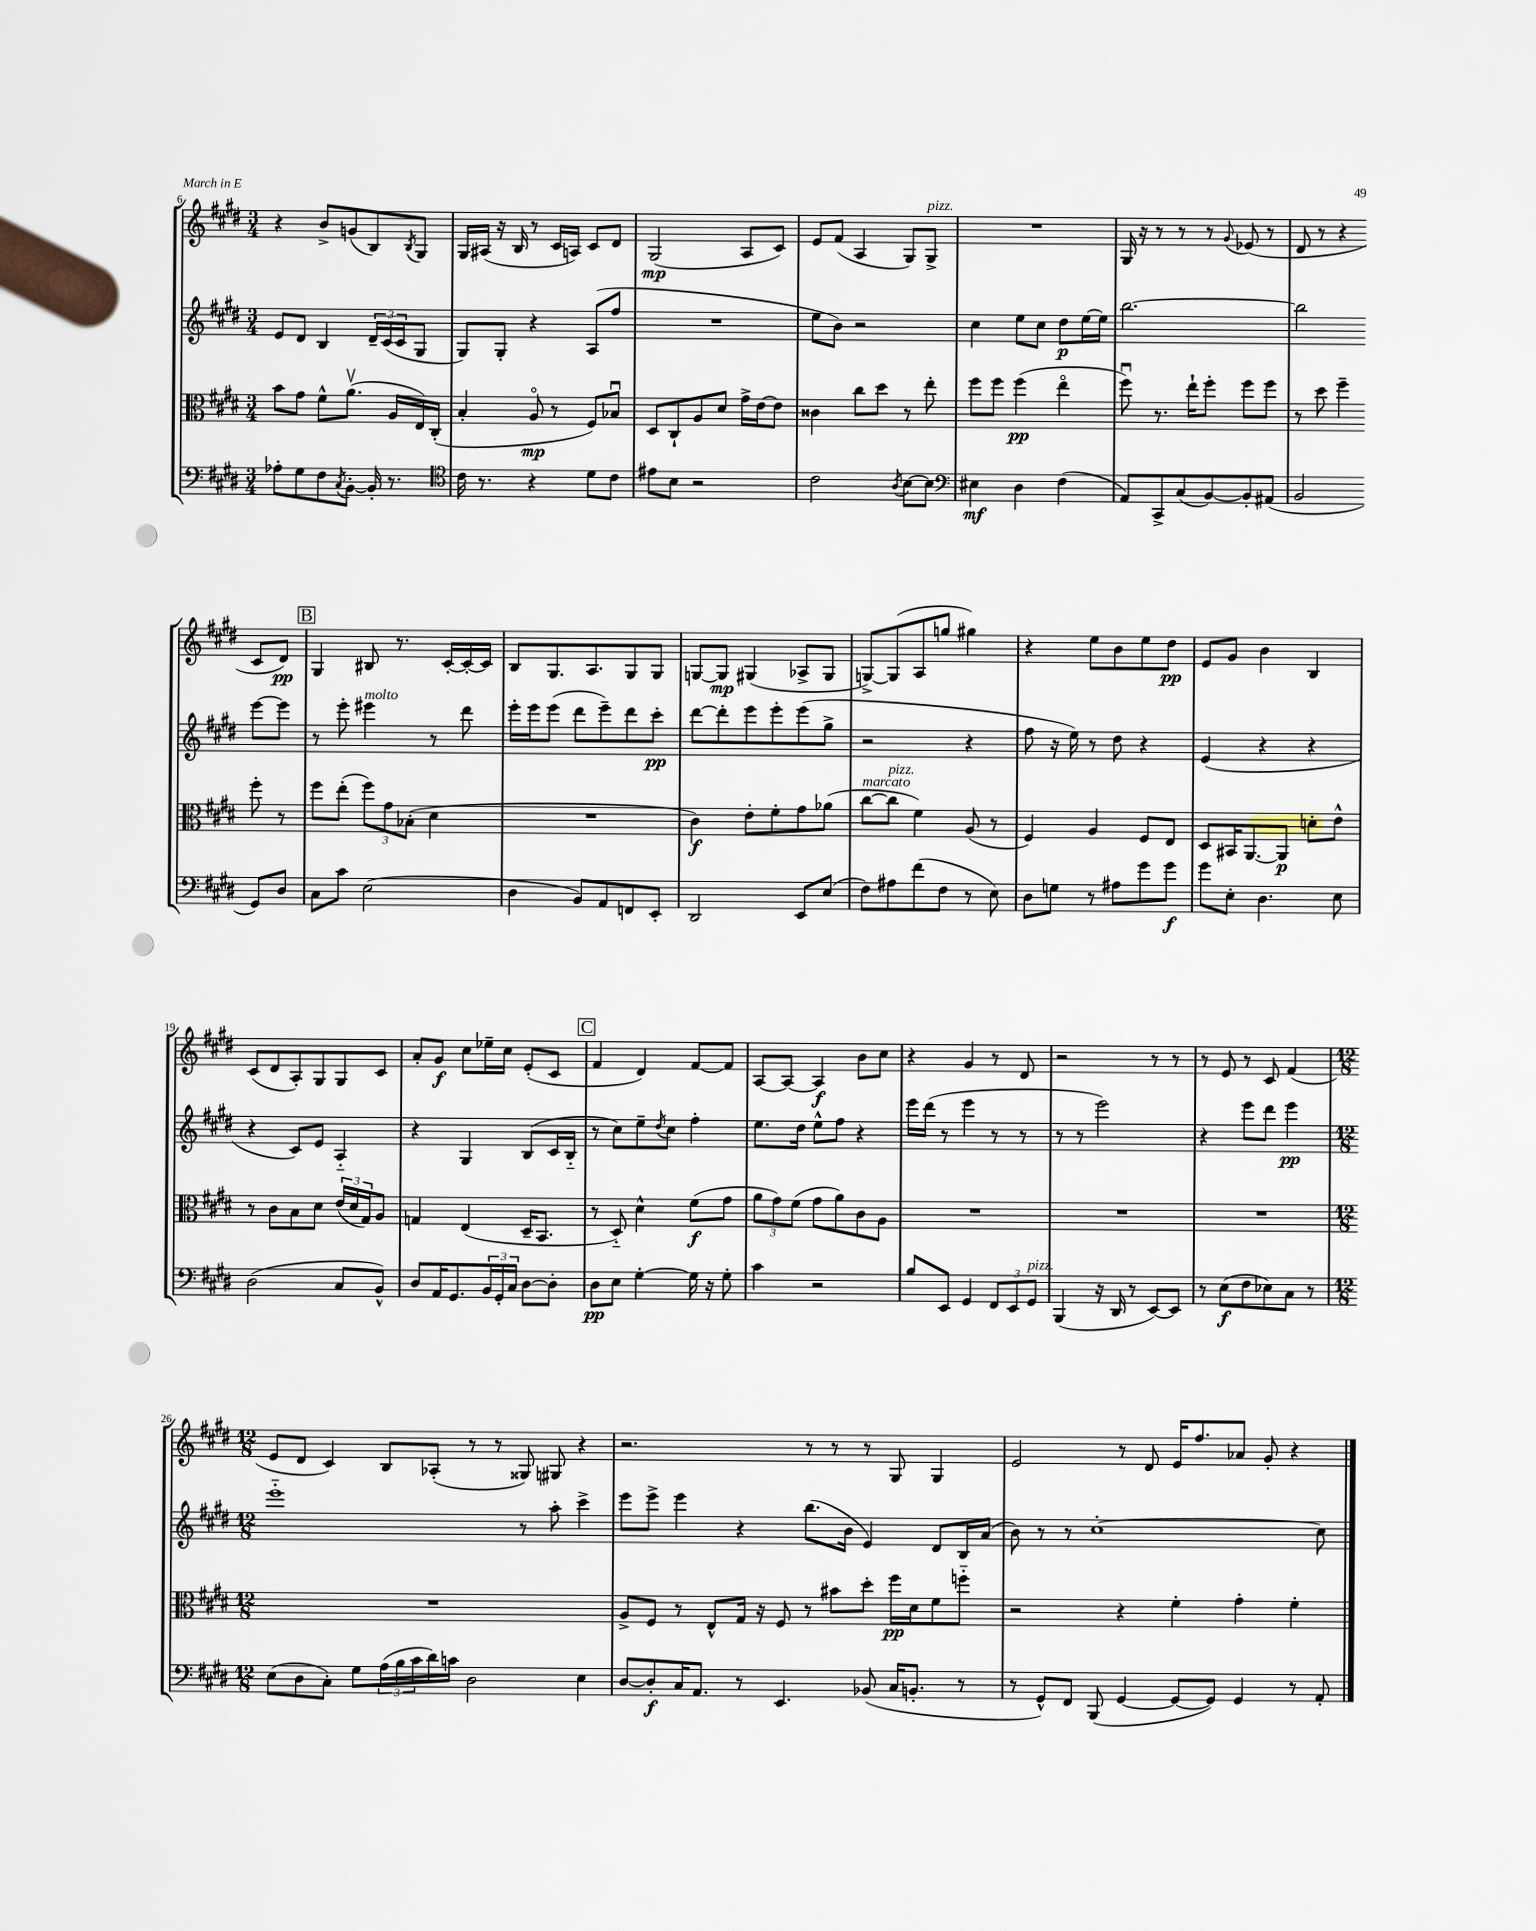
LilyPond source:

<<
\new StaffGroup <<
\new Staff = "s0" {
    \clef treble \key e \major \numericTimeSignature \time 3/4
    r4 b'8-> g'8( b8) \acciaccatura { b8 } gis8 |
    gis16 ais16( r16 b16 r8 cis'16 a16) cis'8 dis'8 |
    gis2\mp( a8 cis'8) |
    e'8 fis'8( a4 gis8) gis8->^\markup { \italic "pizz." } |
    R2. |
    gis16 r16 r8 r8 r8 \appoggiatura { gis'8 } ees'8( r8 |
    dis'8 r8 r4 cis'8 dis'8\pp) |
    \mark \markup { \box "B" } gis4 bis8 r8. cis'16~-. cis'16~-. cis'16 |
    b8 gis8. a8. gis8 gis8 |
    g8~ g8\mp gis4( aes8-> gis8 |
    g8~->) g8( a8 g''8 gis''4) |
    r4 e''8 b'8 e''8 dis''8\pp |
    e'8 gis'8 b'4 b4 |
    cis'8( dis'8 a8-.) gis8 gis8 cis'8 |
    a'8-. gis'8\f cis''8 ees''16-- cis''16 e'8-.( cis'8 |
    \mark \markup { \box "C" } fis'4 dis'4) fis'8~ fis'8 |
    a8~ a8~ a4\f b'8 cis''8 |
    r4 gis'4 r8 dis'8 |
    r2 r8 r8 |
    r8 e'8 r8 cis'8 fis'4( |
    \numericTimeSignature \time 12/8 e'8 dis'8 cis'4) b8 aes8-.( r8 r8 gisis8) gis8 r4 |
    r2. r8 r8 r8 gis8 gis4 |
    e'2 r8 dis'8 e'16 fis''8. aes'8 gis'8-. r4 \bar "|." |
}
\new Staff = "s1" {
    \clef treble \key e \major \numericTimeSignature \time 3/4
    e'8 dis'8 b4 \tuplet 3/2 { dis'16-- cis'16( cis'16 } gis8 |
    gis8) gis8-. r4 a8( fis''8 |
    R2. |
    e''8 b'8) r2 |
    cis''4 e''8 cis''8 dis''8\p e''16~ e''16 |
    b''2.~ |
    b''2 e'''8~ e'''8 |
    \mark \markup { \box "B" } r8 e'''8-. eis'''4^\markup { \italic "molto" } r8 dis'''8 |
    e'''16-. e'''16 e'''8( dis'''8 e'''8--) dis'''8 cis'''8-.\pp |
    dis'''8~ dis'''8-. e'''8 e'''8-. e'''8( gis''8-> |
    r2 r4 |
    fis''8 r16 e''16) r8 dis''8 r4 |
    e'4( r4 r4 |
    r4 cis'8) e'8 a4-_ |
    r4 gis4 b8( cis'16 b16-_ |
    \mark \markup { \box "C" } r8 cis''8) e''8-- \acciaccatura { dis''8 } cis''8 fis''4-. |
    e''8. dis''16 e''8-^ fis''8 r4 |
    e'''16 dis'''16( r8 e'''4 r8 r8 |
    r8 r8 e'''2) |
    r4 e'''8 dis'''8 e'''4\pp |
    \numericTimeSignature \time 12/8 e'''1-_ r8 a''8-. cis'''4-> |
    e'''8 e'''8-> e'''4 r4 b''8.( b'16 e'4) dis'8 b16 a'16( |
    b'8) r8 r8 cis''1~-. cis''8 \bar "|." |
}
\new Staff = "s2" {
    \clef alto \key e \major \numericTimeSignature \time 3/4
    b'8 gis'8 fis'8-^ a'8.\upbow( a16 e16) cis16-.( |
    b4-. a8\flageolet\mp r8 fis8) bes8\downbow |
    dis8 cis8-! a8 dis'8 gis'16-> e'16~ e'8 |
    cisis'4 cis''8 dis''8 r8 e''8-. |
    fis''8 fis''8 fis''4\pp( e''4\flageolet |
    fis''8\downbow) r8. e''16-! fis''8-. fis''8 fis''8 |
    r8 dis''8 fis''4-- fis''8-. r8 |
    \mark \markup { \box "B" } fis''8 e''8-.( \tuplet 3/2 { fis''8) gis'8 bes8-.( } dis'4 |
    R2. |
    cis'4\f) e'8-. fis'8-. gis'8 aes'8( |
    cis''8~^\markup { \italic "marcato" } cis''8^\markup { \italic "pizz." } fis'4) a8( r8 |
    fis4) a4 fis8 e8 |
    dis8 bis,16 a,8.~ a,8\p d'8-. e'8-^ |
    r8 cis'8 b8 dis'8 \tuplet 3/2 { e'16( dis'16 gis16) } a8 |
    g4 e4( dis16-- b,8. |
    \mark \markup { \box "C" } r8 dis8-_) dis'4-^ fis'8\f( gis'8 |
    \tuplet 3/2 { a'8 gis'8) fis'8( } gis'8 a'8) cis'8 a8 |
    R2. |
    R2. |
    R2. |
    \numericTimeSignature \time 12/8 R1. |
    a8-> fis8 r8 e8-^ gis16 r16 fis8 r8 bis'8 dis''8-. fis''16\pp dis'16 fis'8 f''8-_ |
    r2 r4 fis'4-. gis'4-. fis'4-. \bar "|." |
}
\new Staff = "s3" {
    \clef bass \key e \major \numericTimeSignature \time 3/4
    aes8-. gis8 fis8 \acciaccatura { cis8 } b,8~-. b,16-. r8. |
    \clef tenor cis'16 r8. r4 dis'8 cis'8 |
    eis'8 b8 r2 |
    cis'2 \acciaccatura { a8 } b8~ b8 |
    \clef bass eis4\mf dis4 fis4( |
    a,8) cis,8-> cis8( b,8~) b,8-. ais,8( |
    b,2 gis,8) dis8 |
    \mark \markup { \box "B" } cis8 cis'8 e2( |
    dis4 b,8) a,8 f,8 e,8-. |
    dis,2 e,8 e8( |
    fis8) ais8 fis'8( fis8 r8 e8) |
    dis8 g8 r8 ais8 gis'8 gis'8\f |
    gis'8 e8-. dis4. e8 |
    dis2( cis8 b,8-^) |
    dis8 a,16 gis,8. \tuplet 3/2 { b,16 gis,16-. cis16 } dis8~ dis8-. |
    \mark \markup { \box "C" } dis8\pp e8 gis4~-. gis16 r16 gis8-. |
    cis'4 r2 |
    b8 e,8 gis,4 \tuplet 3/2 { fis,8 e,8 gis,8^\markup { \italic "pizz." } } |
    b,,4( r16 dis,16 r8 e,8~) e,8 |
    r8 e8\f( fis8 ees8) cis8 r8 |
    \numericTimeSignature \time 12/8 e8( dis8 cis8-.) gis8 \tuplet 3/2 { a16( b16 cis'16 } dis'16) c'16 dis2 e4 |
    dis8~ dis8-.\f cis16 a,8. r8 e,4. bes,8( cis16 b,8.-. r8 |
    r8 gis,8-^) fis,8 b,,8( gis,4~ gis,8~ gis,8) gis,4 r8 a,8-. \bar "|." |
}
>>
>>
\layout { \context { \Score currentBarNumber = #6 } }
